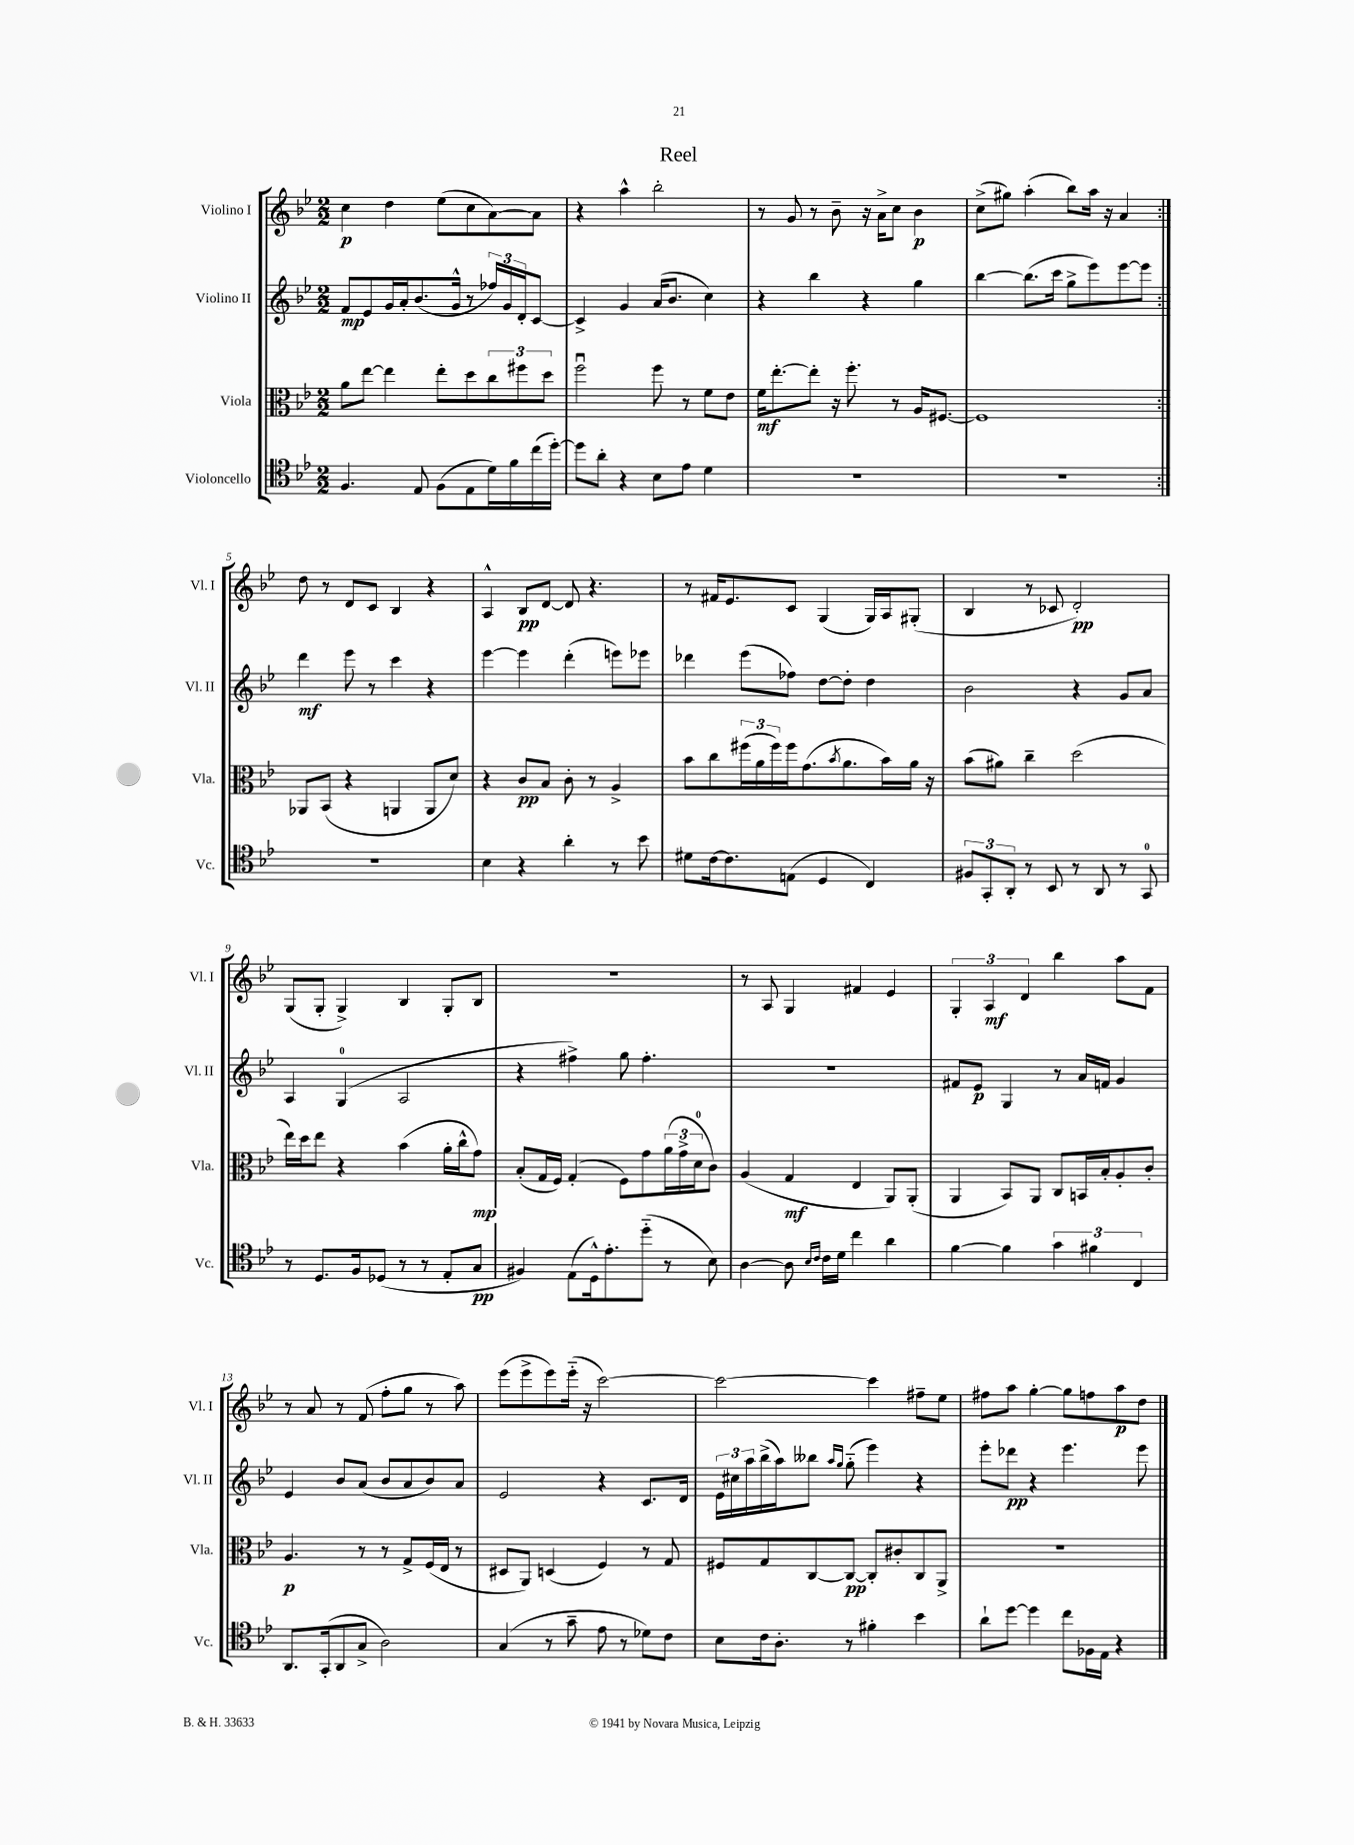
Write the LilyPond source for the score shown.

\header { title = "Reel" }
<<
\new StaffGroup <<
\new Staff = "s0" \with { instrumentName = "Violino I" shortInstrumentName = "Vl. I" } {
    \clef treble \key bes \major \numericTimeSignature \time 2/2
    \repeat volta 2 { c''4\p d''4 ees''8( c''8 a'8~) a'8 |
    r4 a''4-^ bes''2-. |
    r8 g'8 r8 bes'8-- r16 a'16-> c''8 bes'4\p |
    c''8->( gis''8) a''4-.( bes''8) a''16 r16 a'4 | }
    d''8 r8 d'8 c'8 bes4 r4 |
    a4-^ bes8\pp d'8~ d'8 r4. |
    r8 fis'16 ees'8. c'8 g4( g16) a16 gis8-.( |
    bes4 r8 ces'8 d'2-.\pp) |
    g8( g8-. g4->) bes4 g8-. bes8 |
    R1 |
    r8 a8 g4 fis'4 ees'4 |
    \tuplet 3/2 { g4-. a4\mf d'4 } bes''4 a''8 f'8 |
    r8 a'8 r8 f'8( f''8-. g''8 r8 a''8) |
    ees'''8( ees'''8-> ees'''8) ees'''16-_( r16 c'''2~) |
    c'''2~ c'''4 fis''8-- ees''8 |
    fis''8 a''8 g''4~-. g''8 f''8 a''8\p d''8 \bar "|." |
}
\new Staff = "s1" \with { instrumentName = "Violino II" shortInstrumentName = "Vl. II" } {
    \clef treble \key bes \major \numericTimeSignature \time 2/2
    \repeat volta 2 { f'8\mp ees'8 g'16 a'16-. bes'8.( g'16-^ r8 \tuplet 3/2 { fes''16) g'16 d'16-. } c'8~ |
    c'4-> g'4 a'16( bes'8. c''4) |
    r4 bes''4 r4 g''4 |
    bes''4~ bes''8.( c'''16 g''8-> ees'''8) ees'''8~ ees'''8 | }
    d'''4\mf ees'''8 r8 c'''4 r4 |
    ees'''4~ ees'''4 d'''4-.( e'''8) ees'''8 |
    des'''4 ees'''8( fes''8) d''8~ d''8-. d''4 |
    bes'2 r4 g'8 a'8 |
    a4 g4-0( a2 |
    r4 fis''4->) g''8 fis''4.-. |
    R1 |
    fis'8 ees'8\p g4 r8 a'16 f'16 g'4 |
    ees'4 bes'8 a'8( bes'8 a'8 bes'8) a'8 |
    ees'2 r4 c'8. d'16 |
    \tuplet 3/2 { ees'16 cis''16 a''16 } bes''16->( a''16) beses''8 \grace { a''16 g''16 } g''8-_( ees'''4) r4 |
    ees'''8-. des'''8\pp r4 ees'''4. ees'''8 \bar "|." |
}
\new Staff = "s2" \with { instrumentName = "Viola" shortInstrumentName = "Vla." } {
    \clef alto \key bes \major \numericTimeSignature \time 2/2
    \repeat volta 2 { a'8 ees''8~ ees''4 ees''8-. d''8 \tuplet 3/2 { c''8 fis''8 d''8 } |
    f''2\downbow f''8 r8 f'8 ees'8 |
    f'16\mf ees''8.~-. ees''8-. r16 f''8.-. r8 a16 fis8.~ |
    fis1 | }
    aes,8 bes,8( r4 a,4 a,8 d'8) |
    r4 c'8\pp bes8 c'8-. r8 a4-> |
    bes'8 c''8 \tuplet 3/2 { fis''16( a'16 fis''16) } fis''16 g'8.( \acciaccatura { bes'8 } a'8. bes'16) a'16 r16 |
    bes'8( ais'8) c''4-- d''2( |
    ees''16) d''16 ees''8 r4 bes'4( a'16-. c''16-^ g'8\mp) |
    bes8-.( g16 f16) g4-.( f8) g'8 \tuplet 3/2 { a'16( g'16-> d'16-0 } c'8) |
    a4( g4\mf ees4 a,8) a,8-.( |
    a,4 bes,8) a,8 c8 b,16 bes16-. a8-. c'8-. |
    a4.\p r8 r8 g8-> f16( ees16 r8 |
    dis8 a,8) d4( f4) r8 g8 |
    fis8 g8 c8~ c8~\pp c8-. cis'8-. c8 a,8-> |
    R1 \bar "|." |
}
\new Staff = "s3" \with { instrumentName = "Violoncello" shortInstrumentName = "Vc." } {
    \clef tenor \key bes \major \numericTimeSignature \time 2/2
    \repeat volta 2 { f4. ees8 f8( ees8 d'16) f'16 c''16( d''16~-.) |
    d''8 a'8-. r4 bes8 ees'8 d'4 |
    R1 |
    R1 | }
    R1 |
    bes4 r4 a'4-. r8 bes'8 |
    dis'8 c'16~ c'8. e8( d4 c4) |
    \tuplet 3/2 { fis8 g,8-. a,8-. } r8 bes,8 r8 a,8 r8 g,8-0 |
    r8 d8. f16 des8( r8 r8 ees8-. g8\pp |
    fis4) ees8( d16-^) ees'8.-. d''8-_( r8 bes8) |
    a4~ a8 \grace { bes16 c'16 } c'16 d'16 c''4 a'4 |
    f'4~ f'4 \tuplet 3/2 { g'4 fis'4 c4 } |
    a,8. g,16-.( a,8 g8-> a2) |
    g4( r8 g'8-- ees'8 r8 des'8) c'8 |
    bes8 c'16 a8.-. r8 fis'4-. bes'4 |
    a'8-! d''8~ d''4 c''8 fes16 ees16 r4 \bar "|." |
}
>>
>>
